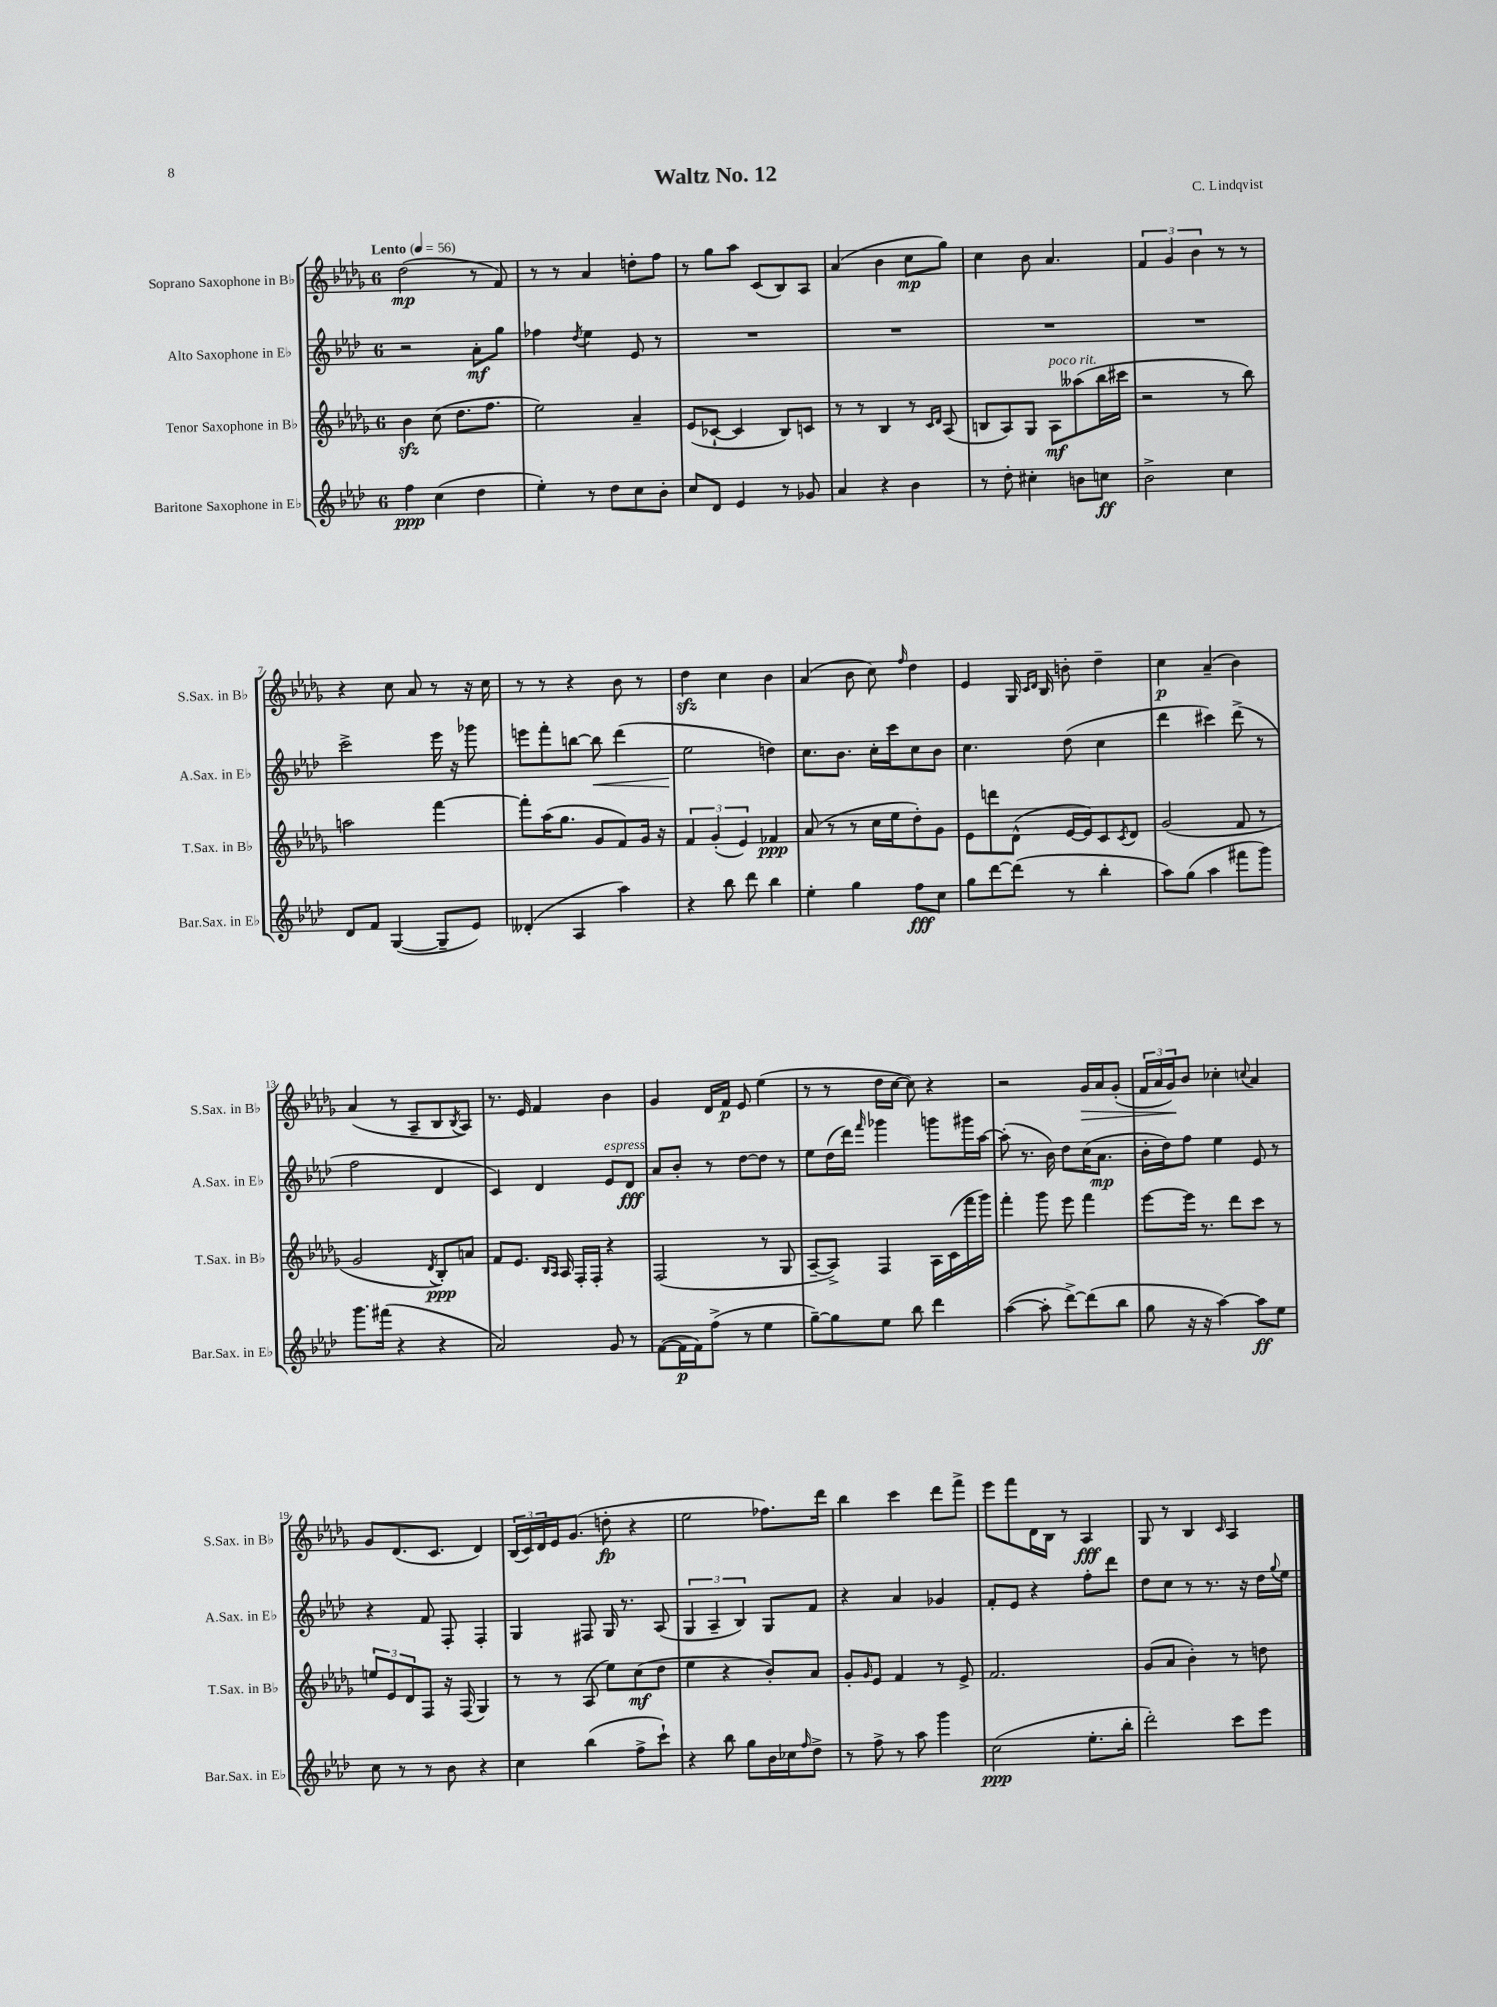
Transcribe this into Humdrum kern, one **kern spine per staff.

**kern	**dynam	**kern	**dynam	**kern	**dynam	**kern	**dynam
*part4	*part4	*part3	*part3	*part2	*part2	*part1	*part1
*staff4	*staff4	*staff3	*staff3	*staff2	*staff2	*staff1	*staff1
*I"Baritone Saxophone in E♭	*	*I"Tenor Saxophone in B♭	*	*I"Alto Saxophone in E♭	*	*I"Soprano Saxophone in B♭	*
*I'Bar.Sax. in E♭	*	*I'T.Sax. in B♭	*	*I'A.Sax. in E♭	*	*I'S.Sax. in B♭	*
*clefG2	*	*clefG2	*	*clefG2	*	*clefG2	*
*k[b-e-a-d-]	*	*k[b-e-a-d-g-]	*	*k[b-e-a-d-]	*	*k[b-e-a-d-g-]	*
*M6/8	*	*M6/8	*	*M6/8	*	*M6/8	*
*MM56	*	*MM56	*	*MM56	*	*MM56	*
=1	=1	=1	=1	=1	=1	=1	=1
!	!	!	!	!	!	!LO:TX:a:B:t=Lento	!
4ff\	ppp	4b-zz\	.	2r	.	(2dd-\	mp
(4cc\	.	(8cc\	.	.	.	.	.
.	.	8.dd-\L	.	.	.	.	.
4dd-\	.	.	.	8a-'\L	mf	8r	.
.	.	8.ff\J	.	.	.	.	.
.	.	.	.	8gg\J	.	8f/)	.
=2	=2	=2	=2	=2	=2	=2	=2
4ee-'\)	.	2ee-\)	.	4ff-X\	.	8r	.
.	.	.	.	.	.	8r	.
.	.	.	.	8qdd-/	.	.	.
8r	.	.	.	4ee-\	.	4a-/	.
8dd-\L	.	.	.	.	.	.	.
8cc\	.	4a-~/	.	8e-/	.	8ddn'\L	.
8b-'\J	.	.	.	8r	.	8ff\J	.
=3	=3	=3	=3	=3	=3	=3	=3
8cc/L	.	(8e-/L	.	2.r	.	8r	.
8d-/J	.	[8c-X`/J	.	.	.	8gg-\L	.
4e-/	.	4c-/]	.	.	.	8aa-\J	.
.	.	.	.	.	.	(8c/L	.
8r	.	8B-/L)	.	.	.	8B-/)	.
8g-X/	.	8cn/J	.	.	.	8A-/J	.
=4	=4	=4	=4	=4	=4	=4	=4
4a-/	.	8r	.	2.r	.	(4a-/	.
.	.	8r	.	.	.	.	.
4r	.	4B-/	.	.	.	4b-\	.
4b-\	.	8r	.	.	.	8cc\L	mp
.	.	16qqc/LL	.	.	.	.	.
.	.	16qqd-/JJ	.	.	.	.	.
.	.	(8A-/	.	.	.	8gg-\J)	.
=5	=5	=5	=5	=5	=5	=5	=5
8r	.	8Bn/L	.	2.r	.	4cc\	.
8dd-'\	.	8A-/)	.	.	.	.	.
4cc#X'\	.	8G-/J	.	.	.	8b-\	.
!	!	!LO:TX:a:i:t=poco rit.	!	!	!	!	!
.	.	8A-\L	mf	.	.	4.a-/	.
8bn\L	.	(8aa--X\	.	.	.	.	.
8ccn\J	ff	16bb-\L	.	.	.	.	.
.	.	16ccc#X\JJ	.	.	.	.	.
=6	=6	=6	=6	=6	=6	=6	=6
2b-^\	.	2r	.	2.r	.	6f/	.
.	.	.	.	.	.	6g-/	.
.	.	.	.	.	.	6b-\	.
4cc\	.	8r	.	.	.	8r	.
.	.	8bb-\)	.	.	.	8r	.
!!LO:LB:g=z
=7	=7	=7	=7	=7	=7	=7	=7
8d-/L	.	2aan\	.	2ccc^\	.	4r	.
8f/J	.	.	.	.	.	.	.
([4G/	.	.	.	.	.	8cc\	.
.	.	.	.	.	.	8a-/	.
8G~/L]	.	[4fff\	.	16eee-\	.	8r	.
.	.	.	.	16r	.	.	.
8e-/J)	.	.	.	8ggg-X\	.	16r	.
.	.	.	.	.	.	16cc\	.
=8	=8	=8	=8	=8	=8	=8	=8
(4d--X'/	.	8fff'\L]	.	8eeen\L	.	8r	.
.	.	(16aa-\K	.	8fff'\	.	8r	.
.	.	8.gg-\J	.	.	.	.	.
4A-/	.	.	.	[8bbn\J	.	4r	.
!	!	!	!	!	!LO:HP:b	!	!
.	.	8g-/L	.	8bb\]	<	.	.
4aa-\)	.	8f/)	.	(4ddd-\	.	8b-\	.
.	.	16g-/Jk	.	.	.	8r	.
.	.	16r	.	.	.	.	.
=9	=9	=9	=9	=9	=9	=9	=9
4r	.	6f/	.	2ee-\	.	4dd-zz\	.
.	.	(6g-'/	.	.	.	.	.
8bb-\	.	.	.	.	.	4cc\	.
.	.	6e-/)	.	.	.	.	.
8ddd-\	.	.	.	.	.	.	.
4bb-\	.	4f-X/	ppp	4ddn\)	[	4b-\	.
=10	=10	=10	=10	=10	=10	=10	=10
4ee-'\	.	(8a-/	.	8.cc\L	.	(4a-/	.
.	.	8r	.	.	.	.	.
.	.	.	.	8.b-\J	.	.	.
4gg\	.	8r	.	.	.	8b-\	.
.	.	16cc\LL	.	16cc'\LL	.	8cc\)	.
.	.	16ee-\J	.	16ccc\J	.	.	.
.	.	.	.	.	.	16qqff/	.
8ff\L	fff	8dd-'\)	.	8cc\	.	4dd-\	.
8cc\J	.	8g-\J	.	8b-\J	.	.	.
=11	=11	=11	=11	=11	=11	=11	=11
8gg\L	.	8e-\L	.	4.cc\	.	4e-/	.
[8ddd-\	.	8dddn\	.	.	.	.	.
(8ddd-\J]	.	(8d-^^\J	.	.	.	16G-/	.
.	.	.	.	.	.	16qqc/LL	.
.	.	.	.	.	.	16qqd-/JJ	.
.	.	.	.	.	.	16B-/	.
8r	.	[16e-/LL	.	(8dd-\	.	8bn'\	.
.	.	16e-/J])	.	.	.	.	.
4bb-'\	.	8c/	.	4cc\	.	4dd-~\	.
.	.	8qc/	.	.	.	.	.
.	.	8d-/J	.	.	.	.	.
=12	=12	=12	=12	=12	=12	=12	=12
8aa-\L)	.	(2g-/	.	4ddd-\	.	4cc\	p
(8gg\J	.	.	.	.	.	.	.
4aa-\	.	.	.	4ccc#X\)	.	(4a-~/	.
8fff#X\L	.	8f/	.	(8ddd-^\	.	4b-\)	.
8ggg\J)	.	8r	.	8r	.	.	.
!!LO:LB:g=z
=13	=13	=13	=13	=13	=13	=13	=13
8.ggg\L	.	2g-/	.	2ff\	.	(4a-/	.
(16fff#X\Jk	.	.	.	.	.	.	.
4r	.	.	.	.	.	8r	.
.	.	.	.	.	.	8A-~/L	.
.	.	8qd-/	.	.	.	.	.
4r	.	8B-'/L)	ppp	4d-/	.	8B-/	.
.	.	.	.	.	.	8qB-/	.
.	.	8an/J	.	.	.	8A-/J)	.
=14	=14	=14	=14	=14	=14	=14	=14
2a-/)	.	8f/L	.	4c/)	.	8.r	.
.	.	8.e-/J	.	.	.	.	.
.	.	.	.	.	.	16e-/	.
.	.	.	.	4d-/	.	4f/	.
.	.	16qqB-/LL	.	.	.	.	.
.	.	16qqA-/JJ	.	.	.	.	.
.	.	16A-/	.	.	.	.	.
.	.	16F'/LL	.	.	.	.	.
.	.	16F'/JJ	.	.	.	.	.
!	!	!	!	!LO:TX:a:i:t=espress.	!	!	!
8g/	.	4r	.	8e-/L	.	4b-\	.
8r	.	.	.	8d-/J	fff	.	.
=15	=15	=15	=15	=15	=15	=15	=15
([8f\L	.	(2F/	.	8a-/L	.	4g-/	.
16f\L]	p	.	.	8b-'/J	.	.	.
16f\J)	.	.	.	.	.	.	.
(8ff^\J	.	.	.	8r	.	16d-/LL	.
.	.	.	.	.	.	16f/JJ	p
8r	.	.	.	[8dd-\L	.	8e-/	.
4ee-\	.	8r	.	8dd-\J]	.	(4ee-\	.
.	.	8G-/	.	8r	.	.	.
=16	=16	=16	=16	=16	=16	=16	=16
[8gg~\L)	.	[8A-~/L	.	8ee-\L	.	8r	.
8gg\]	.	8A-^/J])	.	(16dd-\L	.	8r	.
.	.	.	.	16ddd-\JJ)	.	.	.
.	.	.	.	16qqfff/	.	.	.
8ee-\J	.	4F/	.	4ggg-X\	.	16dd-\LL	.
.	.	.	.	.	.	[16cc\JJ	.
8bb-\	.	.	.	.	.	8cc\])	.
4ddd-\	.	16A-\LL	.	8gggn\L	.	4r	.
.	.	(16c\	.	.	.	.	.
.	.	16fff\	.	16ggg#X\L	.	.	.
.	.	16ggg-\JJ)	.	[16aa-\JJ	.	.	.
=17	=17	=17	=17	=17	=17	=17	=17
([4aa-\	.	4fff'\	.	(8aa-'\]	.	2r	.
.	.	.	.	8.r	.	.	.
8aa-'\]	.	8ggg-\	.	.	.	.	.
.	.	.	.	16b-\)	.	.	.
[8ddd-^\L)	.	8eee-\	.	8dd-\L	.	.	.
!	!	!	!	!	!	!	!LO:HP:b
(8ddd-\]	.	4fff\	.	(16cc\K	.	16g-/LL	>
.	.	.	.	8.a-\J	mp	16a-/J	.
8bb-\J	.	.	.	.	.	(8g-'/J	.
=18	=18	=18	=18	=18	=18	=18	=18
8gg\	.	[8eee-\L	.	16b-'\LL	.	24f/LL	.
.	.	.	.	.	.	24a-/	.
.	.	.	.	16dd-\J)	.	.	.
.	.	.	.	.	.	24g-/J)	.
16r	.	16eee-\Jk]	.	8ff\J	.	8b-/J	]
16r	.	8.r	.	.	.	.	.
[4aa-\)	.	.	.	4ee-\	.	4cc-X'\	.
.	.	8ddd-\L	.	.	.	.	.
.	.	.	.	.	.	8qqccn/	.
8aa-\L]	ff	8ccc\J	.	8e-/	.	4a-/	.
8ee-\J	.	8r	.	8r	.	.	.
!!LO:LB:g=z
=19	=19	=19	=19	=19	=19	=19	=19
8cc\	.	12een/L	.	4r	.	8g-/L	.
.	.	12e-/	.	.	.	.	.
8r	.	.	.	.	.	(8.d-/	.
.	.	12d-/	.	.	.	.	.
8r	.	8F/J	.	8f/	.	.	.
.	.	.	.	.	.	8.c/J	.
8b-\	.	16r	.	8F'/	.	.	.
.	.	(16F/	.	.	.	.	.
4r	.	4G-/)	.	4F'/	.	4d-/)	.
=20	=20	=20	=20	=20	=20	=20	=20
4cc\	.	8r	.	4G/	.	(24B-/LL	.
.	.	.	.	.	.	24c/)	.
.	.	.	.	.	.	24d-/	.
.	.	8r	.	.	.	16e-/J	.
.	.	.	.	.	.	(8.g-/J	.
(4bb-\	.	(8A-/	.	8F#X/	.	.	.
.	.	8ee-\L)	.	16G/	.	8ddn'\	fp
.	.	.	.	8.r	.	.	.
8ff^\L	.	(8cc\	mf	.	.	4r	.
8ccc`\J)	.	8dd-\J	.	(8A-/	.	.	.
=21	=21	=21	=21	=21	=21	=21	=21
4r	.	4ee-\	.	6G/	.	2ee-\	.
.	.	.	.	6A-~/	.	.	.
8bb-\	.	4r	.	.	.	.	.
.	.	.	.	6B-/)	.	.	.
8gg\L	.	.	.	.	.	.	.
16b-\L	.	8b-'/L)	.	8G/L	.	8.ff-X\L)	.
16cc-X\J	.	.	.	.	.	.	.
16qqff/	.	.	.	.	.	.	.
8dd-^\J	.	8a-/J	.	8f/J	.	.	.
.	.	.	.	.	.	16ddd-\Jk	.
=22	=22	=22	=22	=22	=22	=22	=22
8r	.	8g-'/L	.	4r	.	4bb-\	.
.	.	16qqg-/	.	.	.	.	.
8ff^\	.	8e-/J	.	.	.	.	.
8r	.	4f/	.	4a-/	.	4ccc\	.
8aa-\	.	.	.	.	.	.	.
4ggg\	.	8r	.	4g-X/	.	8ddd-\L	.
.	.	8e-^/	.	.	.	8fff^\J	.
=23	=23	=23	=23	=23	=23	=23	=23
(2cc\	ppp	2.f/	.	8f'/L	.	8eee-\L	.
.	.	.	.	8e-/J	.	8fff\	.
.	.	.	.	4r	.	16d-\L	.
.	.	.	.	.	.	16B-\JJ	.
.	.	.	.	.	.	8r	.
8.ee-'\L	.	.	.	8ff'\L	.	4A-/	fff
.	.	.	.	8ddd-\J	.	.	.
16bb-'\Jk	.	.	.	.	.	.	.
=24	=24	=24	=24	=24	=24	=24	=24
2ddd-'\)	.	(8g-/L	.	8dd-\L	.	8G-/	.
.	.	8a-/J	.	8cc\J	.	8r	.
.	.	4b-'\)	.	8r	.	4B-/	.
.	.	.	.	8.r	.	.	.
.	.	.	.	.	.	16qqc/	.
8ccc\L	.	8r	.	.	.	4A-/	.
.	.	.	.	16r	.	.	.
8eee-\J	.	8ddn\	.	16dd-\LL	.	.	.
.	.	.	.	8qqgg/	.	.	.
.	.	.	.	16ee-\JJ	.	.	.
==	==	==	==	==	==	==	==
*-	*-	*-	*-	*-	*-	*-	*-
